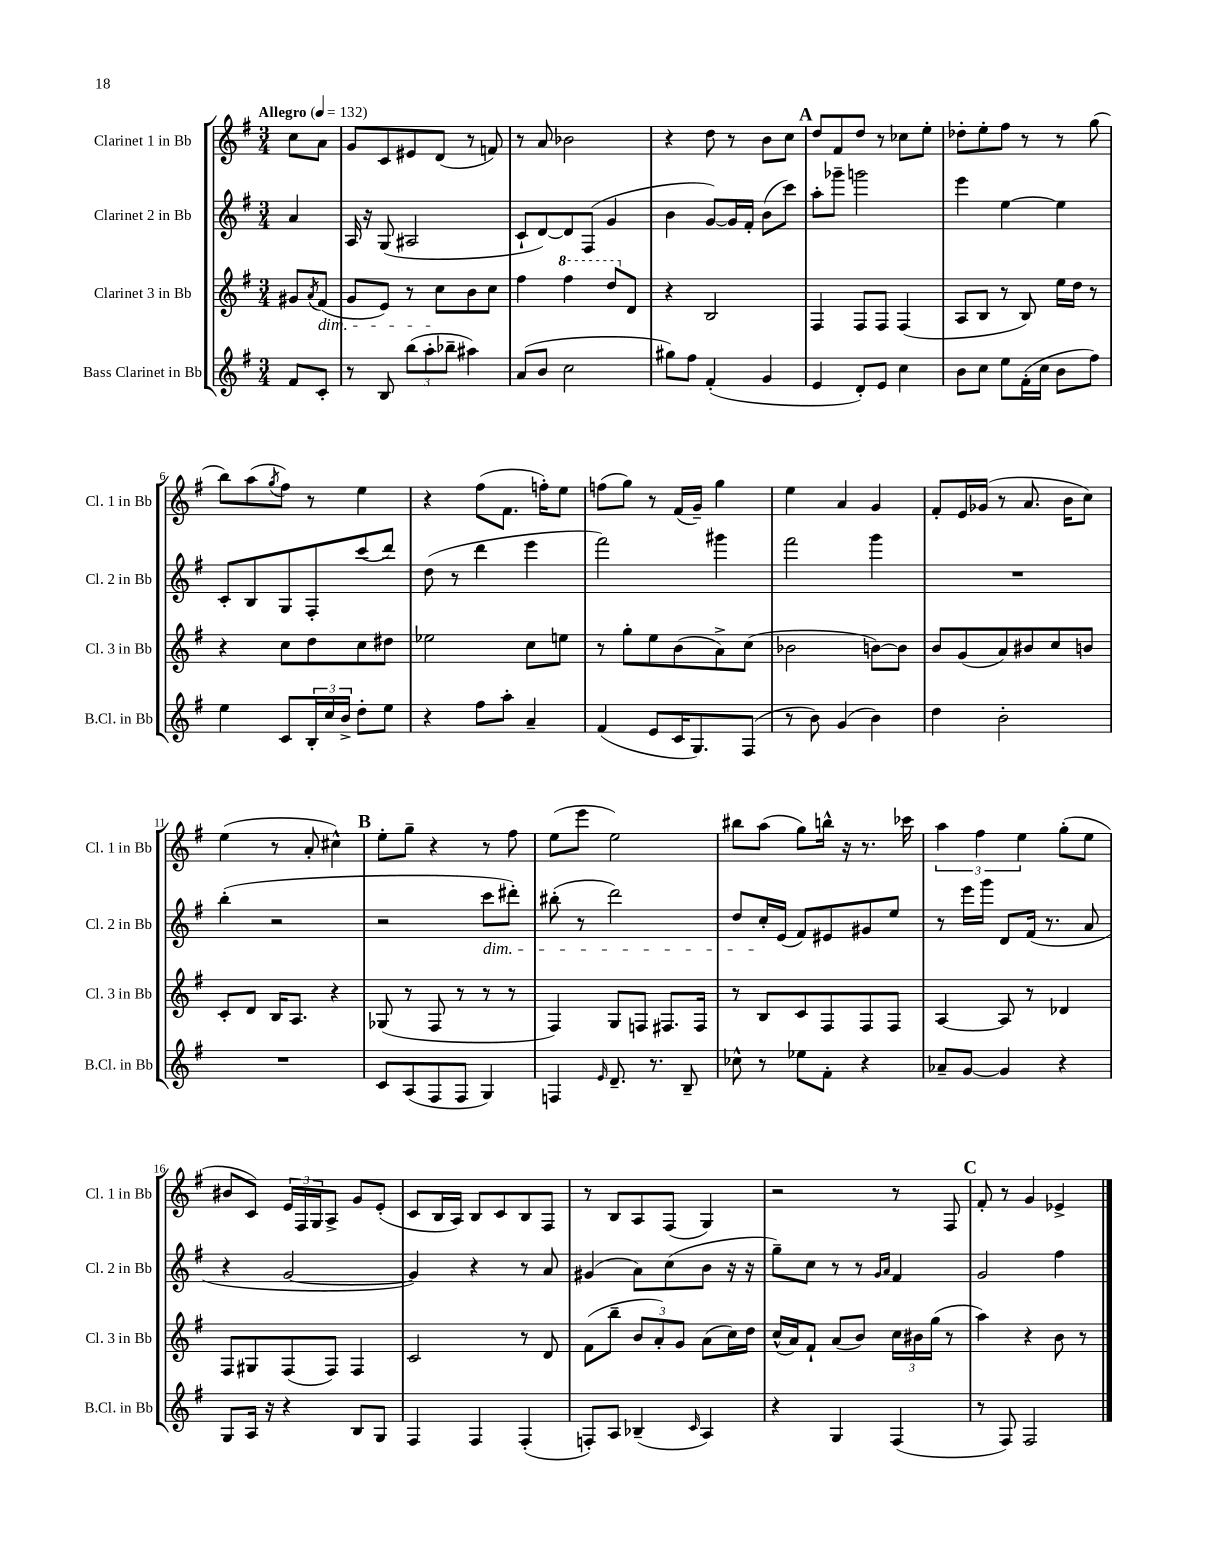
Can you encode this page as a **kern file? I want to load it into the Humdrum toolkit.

**kern	**kern	**kern	**kern
*staff4	*staff3	*staff2	*staff1
*clefG2	*clefG2	*clefG2	*clefG2
*k[f#]	*k[f#]	*k[f#]	*k[f#]
*M3/4	*M3/4	*M3/4	*M3/4
*MM132	*MM132	*MM132	*MM132
8f#	8g#	4a	8cc
.	8qa	.	.
8c'	(8f#	.	8a
=	=	=	=
8r	8g	16A	8g
.	.	16r	.
8B	8e)	(8G	8c
(12bb	8r	2A#	8e#
12aa'	.	.	.
.	8cc	.	(8d
12bb-~	.	.	.
4aa#)	8b	.	8r
.	8cc	.	8f)
=	=	=	=
(8a	4ff#	8c`	8r
8b	.	[8d)	8a
2cc	4fff#	8d]	2b-
.	.	(8F#	.
.	8ddd	4g	.
.	8d	.	.
=	=	=	=
8gg#)	4r	4b	4r
8ff#	.	.	.
(4f#'	2B	[8g)	8dd
.	.	16g]	8r
.	.	16f#'	.
4g	.	(8b	8b
.	.	8ccc)	8cc
=	=	=	=
4e	4F#	8aa'	8dd
.	.	8ggg-~	8f#
8d')	8F#	2ggg	8dd
8e	8F#	.	8r
4cc	(4F#	.	8cc-
.	.	.	8ee'
=	=	=	=
8b	8A	4eee	8dd-'
8cc	8B	.	8ee'
8ee	8r	[4ee	8ff#
(16f#'	8B)	.	8r
16cc	.	.	.
8b	16ee	4ee]	8r
.	16dd	.	.
8ff#)	8r	.	(8gg
=	=	=	=
4ee	4r	8c'	8bb)
.	.	8B	(8aa
.	.	.	8qgg
8c	8cc	8G	8ff#)
24B'	8dd	8F#'	8r
24cc	.	.	.
24b^	.	.	.
8dd'	8cc	(8ccc	4ee
8ee	8dd#	8ddd)	.
=	=	=	=
4r	2ee-	(8dd	4r
.	.	8r	.
8ff#	.	4ddd	(8ff#
8aa'	.	.	8.f#
4a~	8cc	4eee	.
.	.	.	16ff')
.	8ee	.	8ee
=	=	=	=
(4f#	8r	2fff#)	(8ff
.	8gg'	.	8gg)
8e	8ee	.	8r
16c	(8b	.	(16f#
8.G)	.	.	16g~)
.	8a^)	4ggg#	4gg
(8F#	(8cc	.	.
=	=	=	=
8r	2b-	2fff#	4ee
8b)	.	.	.
(4g	.	.	4a
4b)	[8b)	4ggg	4g
.	8b]	.	.
=	=	=	=
4dd	8b	2.r	8f#'
.	(8g	.	16e
.	.	.	(16g-
2b'	8a)	.	8r
.	8b#	.	8.a
.	8cc	.	.
.	.	.	16b
.	8b	.	8cc)
=	=	=	=
2.r	8c'	(4bb'	(4ee
.	8d	.	.
.	16B	2r	8r
.	8.A	.	.
.	.	.	8a'
.	4r	.	4cc#^^)
=	=	=	=
8c	(8G-	2r	8ee'
(8A	8r	.	8gg~
8F#	8F#	.	4r
8F#	8r	.	.
4G)	8r	8ccc	8r
.	8r	8ddd#')	8ff#
=	=	=	=
4F	4F#)	(8bb#'	(8ee
.	.	8r	8eee
16qqe	.	.	.
8.d~	8G	2ddd)	2ee)
.	8F	.	.
8.r	.	.	.
.	8.F#	.	.
8B~	.	.	.
.	16F#	.	.
=	=	=	=
8cc-^^	8r	8dd	8bb#
8r	8B	16cc'	(8aa
.	.	(16e	.
8ee-	8c	8f#)	8gg)
8f#'	8F#	8e#	16bb^^
.	.	.	16r
4r	8F#	8g#	8.r
.	8F#	8ee	.
.	.	.	16ccc-
=	=	=	=
8a-~	[4A	8r	6aa
[8g	.	16eee	.
.	.	.	6ff#
.	.	16ggg	.
4g]	8A]	8d	.
.	.	.	6ee
.	8r	(16f#	.
.	.	8.r	.
4r	4d-	.	(8gg'
.	.	8a	8ee
=	=	=	=
8G	8F#	4r	8b#
16A	8G#	.	8c)
16r	.	.	.
4r	(8F#	[2g	24e
.	.	.	24F#
.	.	.	24G
.	8F#)	.	8A^
8B	4F#	.	8g
8G	.	.	(8e'
=	=	=	=
4F#	2c	4g])	8c
.	.	.	16B
.	.	.	16A)
4F#	.	4r	8B
.	.	.	8c
(4F#'	8r	8r	8B
.	8d	8a	8F#
=	=	=	=
8F')	(8f#	(4g#	8r
8A	8bb~	.	8B
(4B-~	12b	8a)	8A
.	12a')	.	.
.	.	(8cc	(8F#
.	12g	.	.
16qqc	.	.	.
4A)	(8a	8b	4G)
.	16cc)	16r	.
.	16dd	16r	.
=	=	=	=
4r	(16cc^^	8gg~)	2r
.	16a)	.	.
.	8f#`	8cc	.
4G	(8a	8r	.
.	8b)	8r	.
.	.	16qqg	.
.	.	16qqa	.
(4F#	24cc	4f#	8r
.	24b#	.	.
.	(24gg	.	.
.	8r	.	8F#
=	=	=	=
8r	4aa)	2g	8f#'
8F#)	.	.	8r
2F#	4r	.	4g
.	8b	4ff#	4e-^
.	8r	.	.
==	==	==	==
*-	*-	*-	*-
